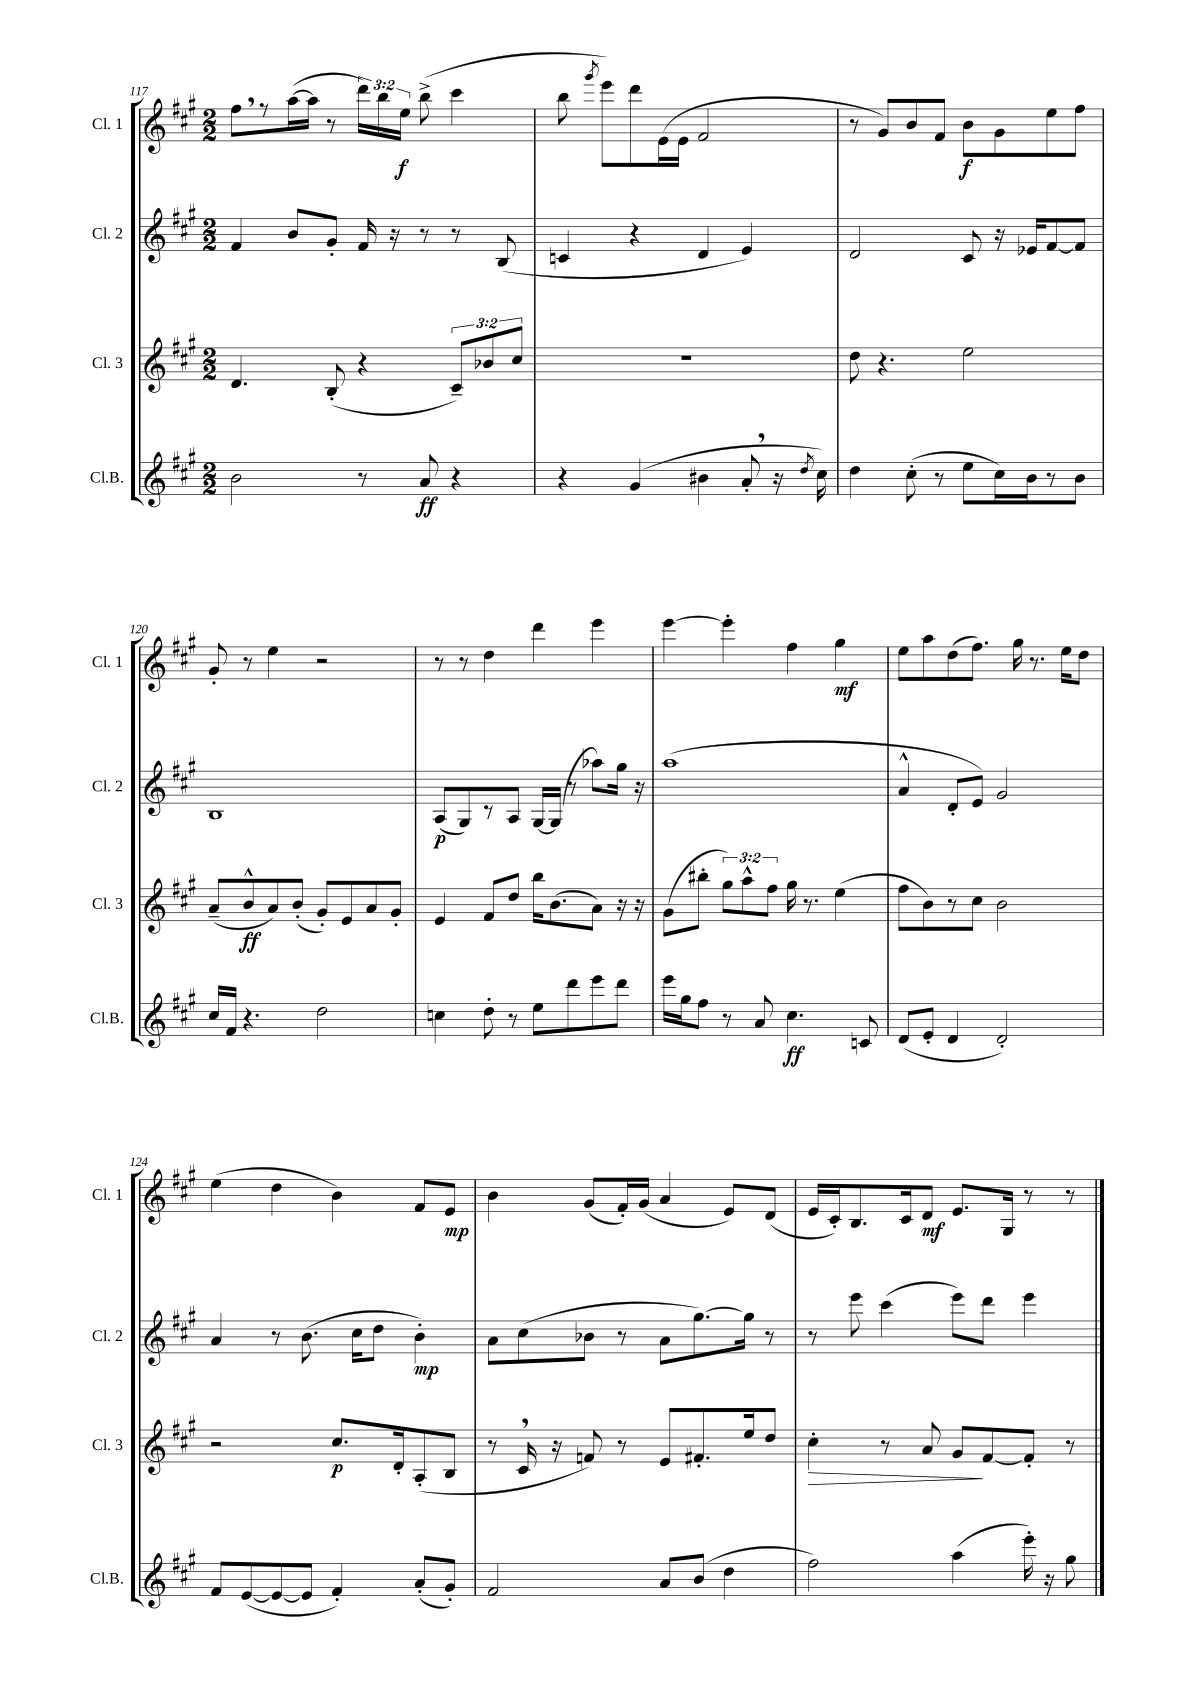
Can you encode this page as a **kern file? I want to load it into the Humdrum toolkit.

**kern	**kern	**kern	**kern
*staff4	*staff3	*staff2	*staff1
*clefG2	*clefG2	*clefG2	*clefG2
*k[f#c#g#]	*k[f#c#g#]	*k[f#c#g#]	*k[f#c#g#]
*M2/2	*M2/2	*M2/2	*M2/2
2b\	4.d/	4f#/	8ff#\L
.	.	.	8r
.	.	8b/L	([16aa\L
.	.	.	16aa\]JJ
.	(8B'/	8g#'/J	8r
8r	4r	16f#/	24ddd\LL)
.	.	.	24bb\
.	.	16r	.
.	.	.	24ee\JJ
8a/	.	8r	(8bb^\
4r	12c#~/L)	8r	4ccc#\
.	12b-/	.	.
.	.	(8B/	.
.	12cc#/J	.	.
=	=	=	=
4r	1r	4c/	8bb\
.	.	.	8qggg#/
.	.	.	8eee\L)
(4g#/	.	4r	8ddd\
.	.	.	(16e\L
.	.	.	16e\JJ
4b#\	.	4d/	2f#/
8a'/	.	4e/)	.
16r	.	.	.
8qdd/	.	.	.
16cc#\)	.	.	.
=	=	=	=
4dd\	8dd\	2d/	8r
.	4.r	.	8g#/L)
(8cc#'\	.	.	8b/
8r	.	.	8f#/J
8ee\L	2ee\	8c#/	8b\L
16cc#\L)	.	16r	8g#\
16b\J	.	16e-/LK	.
8r	.	[8f#/	8ee\
8b\J	.	8f#/]J	8ff#\J
=	=	=	=
16cc#/LL	(8a~/L	1B	8g#'/
16f#/JJ	.	.	.
4.r	8b^^/	.	8r
.	8a/)	.	4ee\
.	(8b'/J	.	.
2dd\	8g#'/L)	.	2r
.	8e/	.	.
.	8a/	.	.
.	8g#'/J	.	.
=	=	=	=
4cc\	4e/	(8A/L	8r
.	.	8G#/)	8r
8dd'\	8f#/L	8r	4dd\
8r	8dd/J	8A/J	.
8ee\L	16bb\LK	[16G#/LL	4ddd\
.	(8.b\	(16G#/]JJ	.
8ddd\	.	8r	.
8eee\	8a\J)	8aa-\L)	4eee\
8ddd\J	16r	16gg#\Jk	.
.	16r	16r	.
=	=	=	=
16eee\LL	(8g#\L	(1aa	[4eee\
16gg#\J	.	.	.
8ff#\J	8bb#'\J	.	.
8r	12gg#\L)	.	4eee'\]
.	12aa^^\	.	.
8a/	.	.	.
.	12ff#\J	.	.
4.cc#\	16gg#\	.	4ff#\
.	8.r	.	.
.	(4ee\	.	4gg#\
8c/	.	.	.
=	=	=	=
(8d/L	8ff#\L	4a^^/	8ee\L
8e'/J	8b\)	.	8aa\
4d/	8r	8d'/L	(8dd\
.	8cc#\J	8e/J)	8.ff#\J)
2d'/)	2b\	2g#/	.
.	.	.	16gg#\
.	.	.	8.r
.	.	.	16ee\LK
.	.	.	8dd\J
=	=	=	=
8f#/L	2r	4a/	(4ee\
([8e/	.	.	.
8e/_	.	8r	4dd\
8e/]J	.	(8.b\	.
4f#'/)	8.cc#/L	.	4b\)
.	.	16cc#\LK	.
.	.	8dd\J	.
.	16d'/k	.	.
(8a'/L	(8A'/	4b'\)	8f#/L
8g#'/J)	8B/J	.	8e/J
=	=	=	=
2f#/	8r	8a\L	4b\
.	16c#/	(8cc#\	.
.	16r	.	.
.	8f/)	8b-\J	(8g#/L
.	8r	8r	16f#'/L)
.	.	.	(16g#/JJ
8a/L	8e/L	8a\L	4a/
(8b/J	8.f#'/	[8.gg#\)	.
4dd\	.	.	8e/L)
.	16ee/k	16gg#\]Jk	.
.	8dd/J	8r	(8d/J
=	=	=	=
2ff#\)	4cc#'\	8r	16e/LL
.	.	.	16c#'/J)
.	.	8eee\	8.B/
.	8r	(4ccc#\	.
.	.	.	16c#/k
.	8a/	.	8d/J
(4aa\	8g#/L	8eee\L)	8.e/L
.	[8f#/	8ddd\J	.
.	.	.	16G#/Jk
16eee'\)	8f#'/]J	4eee\	8r
16r	.	.	.
8gg#\	8r	.	8r
==	==	==	==
*-	*-	*-	*-
